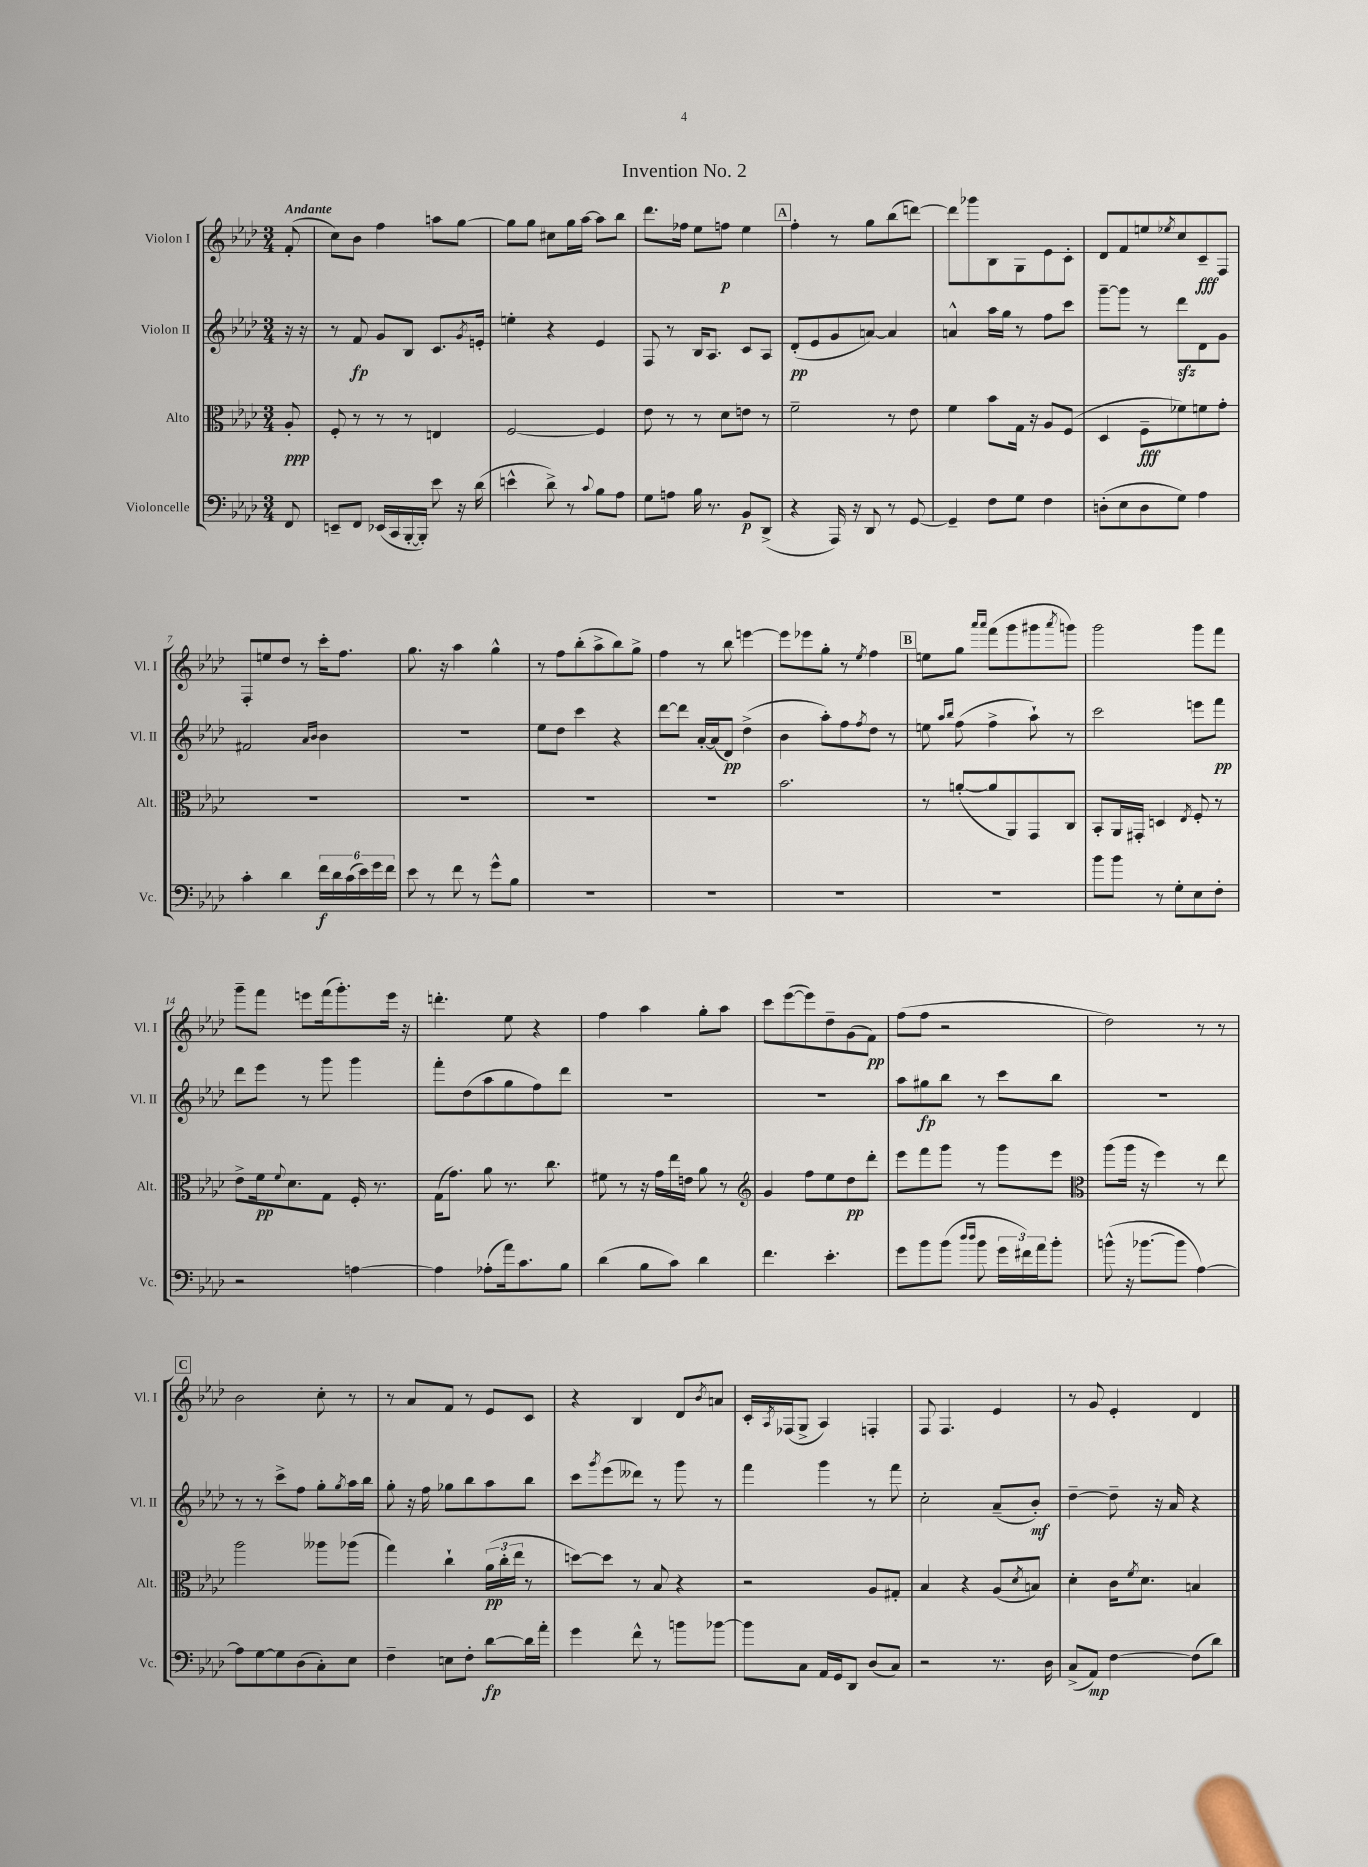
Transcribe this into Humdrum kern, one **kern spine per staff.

**kern	**kern	**kern	**kern
*staff4	*staff3	*staff2	*staff1
*clefF4	*clefC3	*clefG2	*clefG2
*k[b-e-a-d-]	*k[b-e-a-d-]	*k[b-e-a-d-]	*k[b-e-a-d-]
*M3/4	*M3/4	*M3/4	*M3/4
8FF	8A-'	16r	(8f'
.	.	16r	.
=	=	=	=
8EE~	8F'	8r	8cc)
8FF	8r	8f	8b-
(16EE-	8r	8g	4ff
16CC	.	.	.
[16BBB-'	8r	8B-	.
16BBB-'])	.	.	.
8e-	4E	8.c	8aa
16r	.	.	[8gg
.	.	8qg	.
(16d-	.	16e'	.
=	=	=	=
4e^^	[2F	4ee'	8gg]
.	.	.	8gg
8d-^)	.	4r	8cc#
8r	.	.	16gg
.	.	.	[16aa-
8qqc	.	.	.
8B-	4F]	4e-	8aa-]
8A-	.	.	8bb-
=	=	=	=
8G	8e-	8F	8.ddd-
8A	8r	8r	.
.	.	.	16ff-
16B-	8r	16B-	8ee-
8.r	.	8.A-	.
.	8d-	.	8ff
8BB-	8e	8c	4ee-
(8DD-^	8r	8A-	.
=	=	=	=
4r	2f~	(8d-'	4ff'
.	.	8e-	.
16AAA-)	.	8g	8r
16r	.	.	.
8DD-	.	[8a)	8gg
8r	8r	4a]	(8bb-
[8GG	8e-	.	[8ddd)
=	=	=	=
4GG~]	4f	4a^^	8ddd]
.	.	.	8ggg-
8F	8b-	16aa-	8B-
.	.	16gg	.
8G	16G	8r	8G
.	16r	.	.
4F	8A-	8ff	8e-
.	(8F	8ccc	8c'
=	=	=	=
(8D'	4D-	[8ggg~	8d-
8E-	.	8ggg]	8f
8D	8F~	8r	8ee
.	.	.	8qee-
8G)	8f-)	8ddd-	8cc
4A-	8f	8d-	8c~
.	8g'	8g	8F
=	=	=	=
4c'	2.r	2f#	8F'
.	.	.	8ee
4d-	.	.	8dd-
.	.	.	8r
.	.	16qqa-	.
.	.	16qqb-	.
24f	.	4b-	16ccc'
24d-	.	.	.
.	.	.	8.ff
(24c	.	.	.
24e-)	.	.	.
24g	.	.	.
24f	.	.	.
=	=	=	=
8e-	2.r	2.r	8.gg
8r	.	.	.
.	.	.	16r
8f	.	.	4aa-
8r	.	.	.
8g^^	.	.	4gg^^
8B-	.	.	.
=	=	=	=
2.r	2.r	8ee-	8r
.	.	8dd-	8ff
.	.	4ccc	(8bb-'
.	.	.	8aa-^
.	.	4r	8bb-)
.	.	.	8gg^
=	=	=	=
2.r	2.r	[8ddd-	4ff
.	.	8ddd-]	.
.	.	[16a-'	8r
.	.	(16a-]	.
.	.	8d-)	8bb-
.	.	(4dd-^	[4eee
=	=	=	=
2.r	2.b-	4b-	8eee]
.	.	.	8eee-
.	.	8aa-')	8gg'
.	.	8ff	8r
.	.	8qff	8qee-
.	.	8dd-	4ff
.	.	8r	.
=	=	=	=
2.r	8r	8ee	8ee
.	.	16qqaa-	.
.	.	16qqbb-	.
.	([8a'	(8ff	8gg
.	.	.	16qqaaa-
.	.	.	16qqaaa-
.	8a]	4ff^	(8fff
.	8AA-)	.	8ggg
.	8GG	8aa-`)	8ggg#
.	.	.	8qaaa-
.	8C	8r	8ggg)
=	=	=	=
8b-	8BB-'	2ccc	2ggg
8b-	16AA-	.	.
.	16GG#'	.	.
8r	4D	.	.
8G'	.	.	.
.	8qE-	.	.
8E-	8F'	8eee	8ggg
8F'	8r	8fff	8fff
=	=	=	=
2r	8e-^	8ddd-	8ggg~
.	16f	8eee-	8fff
.	8qqf	.	.
.	8.d-	.	.
.	.	8r	8eee
.	8G	8ggg	(16fff
.	.	.	8.ggg')
[4A	16F'	4ggg	.
.	8.r	.	.
.	.	.	16eee
.	.	.	16r
=	=	=	=
4A]	(16G	8fff'	4.ddd'
.	8.g)	.	.
.	.	(8dd-	.
(8A-'	8a-	8aa-	.
16a-)	8.r	8gg	8ee-
8.c	.	.	.
.	.	8ff)	4r
.	8.cc	.	.
8B-	.	8ddd-	.
=	=	=	=
(4d-	8f#	2.r	4ff
.	8r	.	.
8B-	16r	.	4aa-
.	16g	.	.
8c)	16ee-	.	.
.	16e	.	.
4d-	8a-	.	8gg'
.	8r	.	8aa-
=	=	=	=
*	*clefG2	*	*
4.f	4g	2.r	8ccc
.	.	.	([8eee-
.	8ff	.	8eee-])
4.e-'	8ee-	.	8dd-~
.	8dd-	.	(8g
.	8ddd-'	.	8f)
=	=	=	=
8g	8eee-	8aa-	(8ff
8b-	8fff	8gg#	8ff
(8b-	8ggg	8bb-	2r
16qqdd-	.	.	.
16qqdd-	.	.	.
8b-	8r	8r	.
24g	8ggg	8ccc	.
24f#)	.	.	.
24a-	.	.	.
8b-'	8eee-	8bb-	.
=	=	=	=
*	*clefC3	*	*
(8b^^	(8aa-	2.r	2dd-)
16r	16aa-	.	.
[8.b-	16r	.	.
.	4ff)	.	.
8b-]	.	.	.
[4A-)	8r	.	8r
.	8ee-	.	8r
=	=	=	=
8A-]	2aa-	8r	2b-
[8G	.	8r	.
8G]	.	8ccc^	.
(8D-	.	8ff	.
8C')	8aa--	8gg'	8cc'
.	.	8qgg	.
8E-	(8aa-	16aa-	8r
.	.	16bb-	.
=	=	=	=
4F~	4gg)	8gg'	8r
.	.	16r	8a-
.	.	16ff	.
8E	4cc`	8gg-	8f
8F'	.	8bb-	8r
[8d-	(24a-	8aa-	8e-
.	24cc'	.	.
.	24ee-	.	.
16d-]	8r	8bb-	8c
16a-'	.	.	.
=	=	=	=
4g	[8dd)	8ccc	4r
.	.	8qggg	.
.	8dd]	(8eee-	.
8f^^	8r	8ddd--)	4B-
8r	8B-	8r	.
8b	4r	8ggg	8d-
.	.	.	8qb-
[8b-	.	8r	8a
=	=	=	=
8b-]	2r	4fff	16c'
.	.	.	8qA-
.	.	.	(16F-
8C	.	.	8G^
16AA-	.	4ggg	4A-)
16GG	.	.	.
8DD-	.	.	.
(8D-	8A-	8r	4F'
8C)	8G#'	8fff	.
=	=	=	=
2r	4B-	2cc'	8F
.	.	.	4.F
.	4r	.	.
8.r	(8A-	(8a-~	4e-
.	8qd-	.	.
.	8B)	8b-')	.
16D-	.	.	.
=	=	=	=
(8C^	4d-'	[4dd-~	8r
8AA-)	.	.	8g
[4F	16c	8dd-~]	4e-'
.	8qf	.	.
.	8.d-	.	.
.	.	16r	.
.	.	16a-	.
(8F]	4B	4r	4d-
8d-)	.	.	.
==	==	==	==
*-	*-	*-	*-
